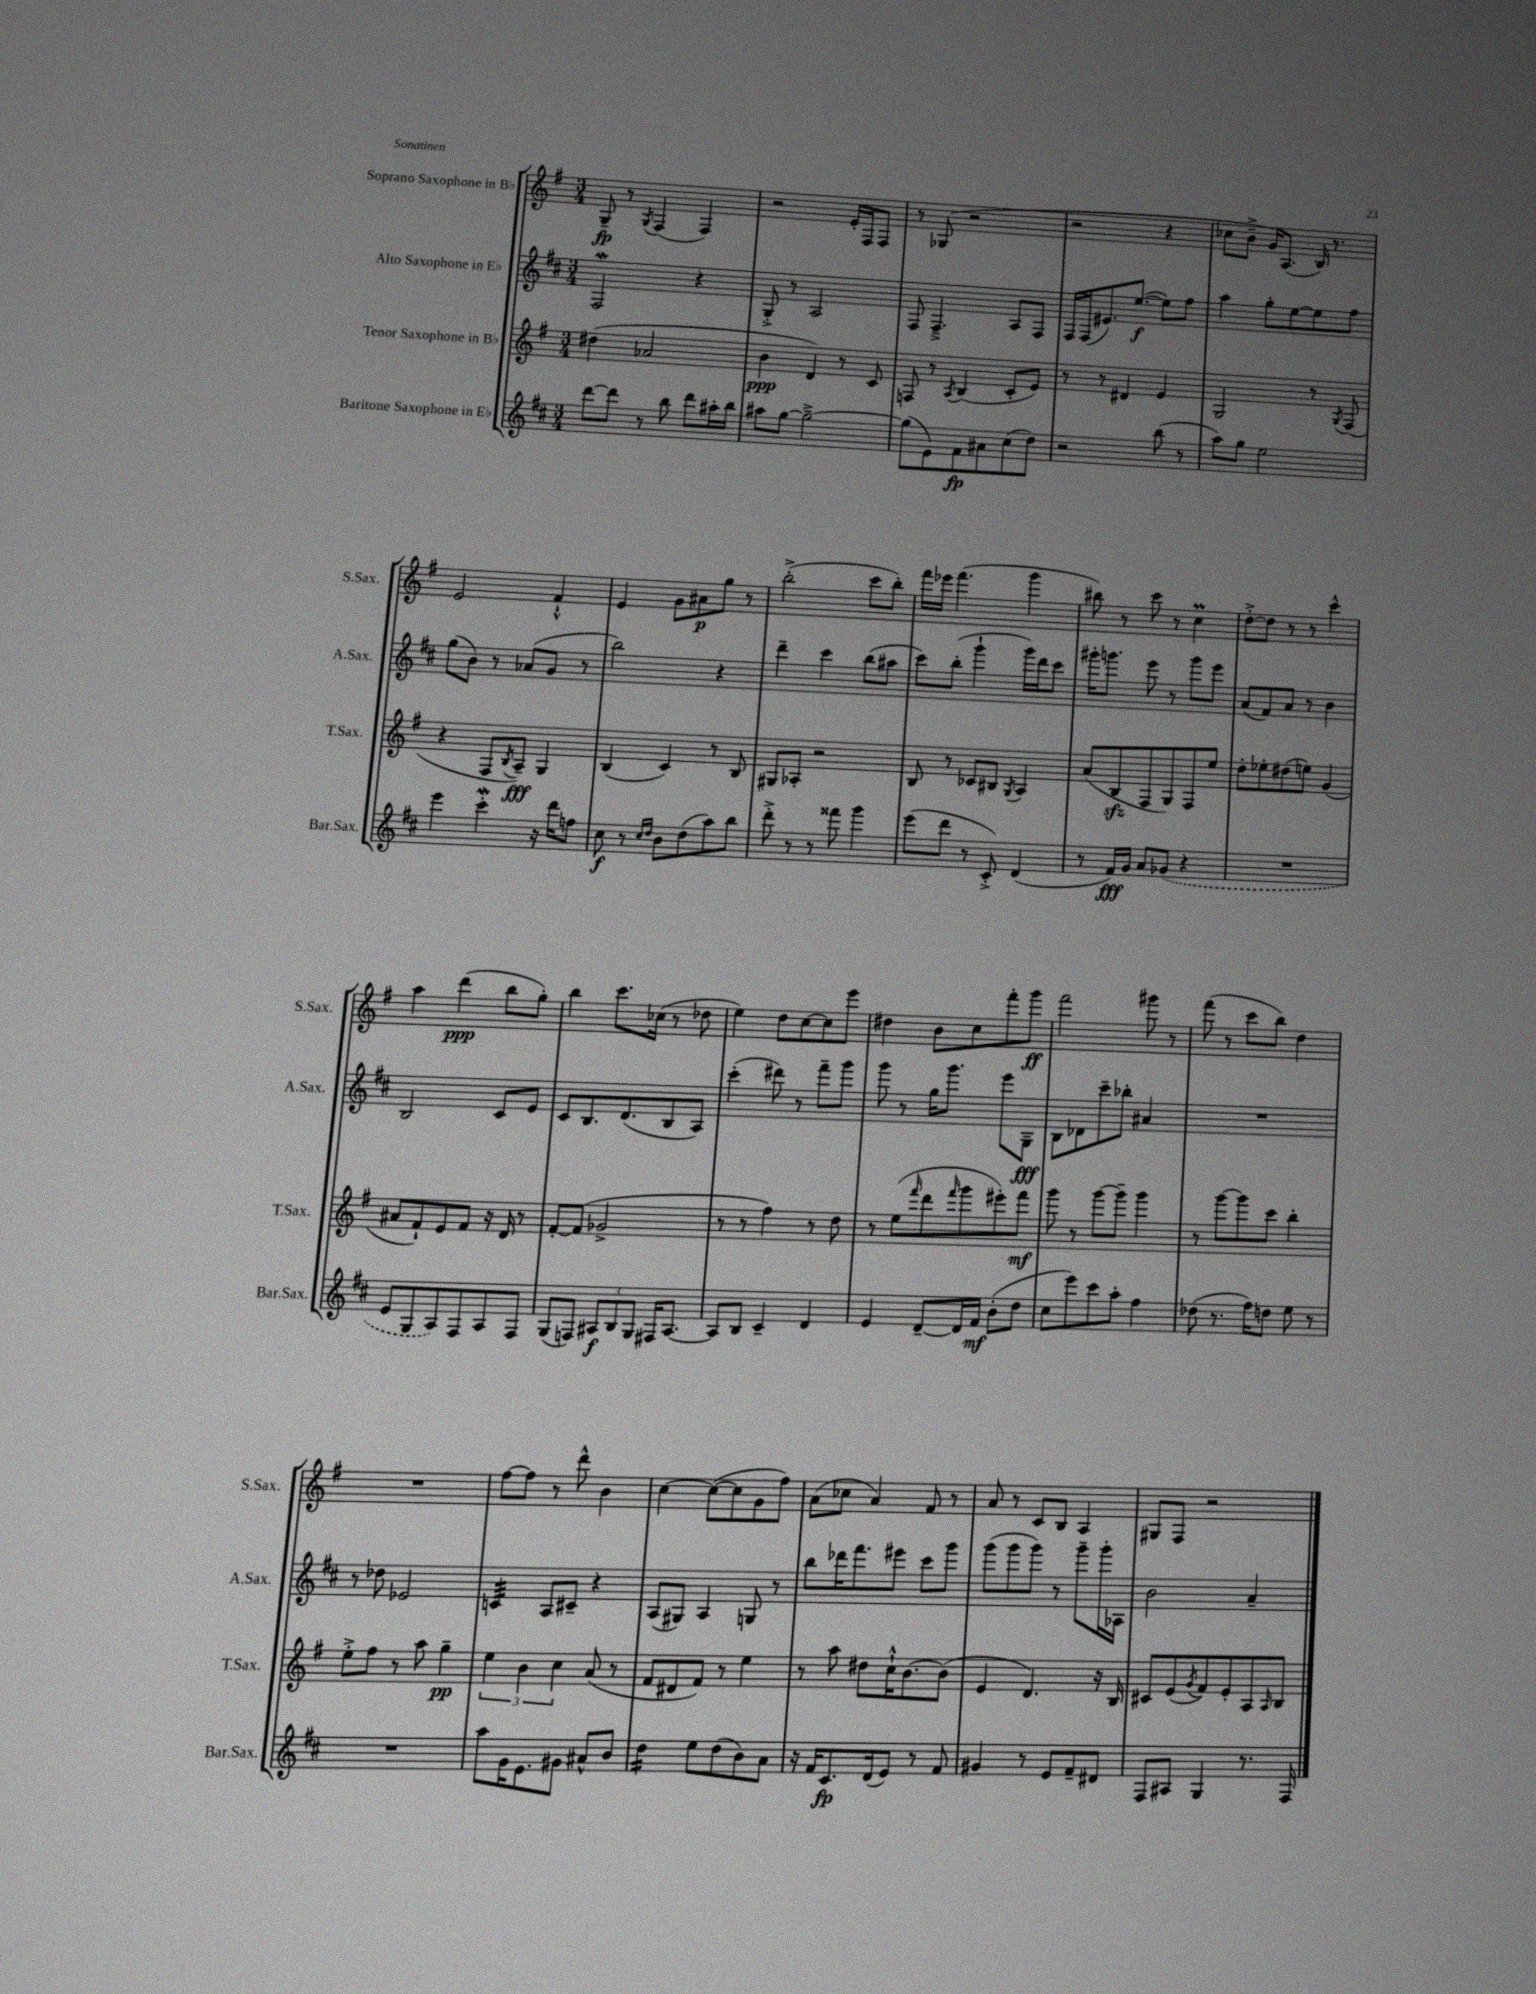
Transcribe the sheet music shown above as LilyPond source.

<<
\new StaffGroup <<
\new Staff = "s0" \with { instrumentName = "Soprano Saxophone in Bb" shortInstrumentName = "S.Sax." } {
    \clef treble \key g \major \numericTimeSignature \time 3/4
    g8--\fp r8 \acciaccatura { g8 } fis4( fis4) |
    r2 e'16-. fis16 fis8 |
    r8 ges8( r2 |
    r2 r4 |
    ces''8 b'8---> g'16) a8.( b16) r8. |
    e'2 fis'4-!-^ |
    e'4 g'8 ais'8\p g''8 r8 |
    b''2-.->( c'''8 b''8-.) |
    fis'''16 ees'''16 fis'''4.( g'''4 |
    bis''8) r8 c'''8 r8 c''4\prall |
    d''8~-.-> d''8 r8 r8 c'''4-^ |
    a''4 d'''4\ppp( b''8 g''8-.) |
    b''4 c'''8. ces''16( r8 des''8 |
    e''4) d''8 c''8~ c''8 e'''8 |
    dis''4 b'8 c''8 fis'''8-. g'''8\ff |
    fis'''2 gis'''8 r8 |
    fis'''8( r8 c'''8 b''8) d''4 |
    R2. |
    fis''8~ fis''8 r8 d'''8-^ b'4 |
    c''4~ c''8~( c''8 g'8 fis''8) |
    a'8( ces''8 a'4) fis'8 r8 |
    a'8 r8 c'8 b8 a4 |
    gis8 fis8 r2 \bar "|." |
}
\new Staff = "s1" \with { instrumentName = "Alto Saxophone in Eb" shortInstrumentName = "A.Sax." } {
    \clef treble \key d \major \numericTimeSignature \time 3/4
    fis2\mordent r4 |
    g8-.-> r8 a2 |
    fis8 fis4.---> a8 fis8 |
    fis16 fis16( eis'8.) e''8.~\f( e''8) fis''8 |
    a''4 g''8-. e''8~ e''8 fis''8 |
    g''8( b'8) r8 aes'8( g'8 r8 |
    b''2) r4 |
    d'''4-- cis'''4 b''8( ais''8 |
    cis'''8) b''8-.( g'''4-! g'''16) d'''16 cis'''8 |
    gis'''16-. g'''8. e'''8 r8 g'''8 e'''8 |
    a'8( fis'8) a'8 r8 b'4 |
    b2 cis'8 e'8 |
    cis'8 b8. d'8.( b8 a8) |
    cis'''4-.( dis'''8) r8 fis'''8-- g'''8 |
    g'''8 r8 g''16 g'''8. e'''8 g8--\fff |
    b8 des'8 cis'''8-- bes''8-. ais'4 |
    R2. |
    r8 des''8 ees'2 |
    c'4:32 a8 cis'8-- r4 |
    a8( gis8) a4 g8 r8 |
    b''8 des'''16 fis'''8. eis'''8 cis'''8 g'''8 |
    g'''8( g'''8 g'''8) r8 g'''8-- g'''16-. aes16 |
    b'2 a'4-- \bar "|." |
}
\new Staff = "s2" \with { instrumentName = "Tenor Saxophone in Bb" shortInstrumentName = "T.Sax." } {
    \clef treble \key g \major \numericTimeSignature \time 3/4
    dis''4( aes'2 |
    b'4\ppp d'4) r8 c'8 |
    f8 r8 \acciaccatura { a8 } b4( c'8-. e'8) |
    r8 r8 dis'4 e'4 |
    g2 r8 \acciaccatura { g8 } fis8( |
    r4 fis8 \acciaccatura { b8 } a8--\fff) g4 |
    b4( c'4) r8 b8 |
    gis8 aes8-. r2 |
    b8 r8 ces'8 bis8 \acciaccatura { g8 } a4 |
    a'8( b8\sfz fis8 g8) fis8 e''8 |
    d''8-. ees''8-. dis''8( e''8) g'4( |
    ais'8 fis'8-!) e'8 fis'8 r16 d'16 r8 |
    fis'8~-. fis'8( ges'2-> |
    r8 r8 fis''4) r8 d''8 |
    r8 e''8( \grace { fis'''16 } d'''8 \grace { fis'''16 } g'''8 eis'''8-.) fis'''8\mf |
    g'''8 r8 g'''8~ g'''8-- g'''4 |
    r8 g'''8~ g'''8 c'''8 b''4-. |
    e''8-.-> fis''8 r8 a''8 g''4--\pp |
    \tuplet 3/2 { e''4 b'4 c''4 } a'8( r8 |
    fis'8 dis'8 fis'8) r8 e''4 |
    r8 a''8 dis''8 c''16-!-^ b'8.~ b'8( |
    e'4 d'4.) r16 b16 |
    cis'8 e'8( \acciaccatura { g'8 } fis'8) e'8-. a8 \grace { a16 } b8 \bar "|." |
}
\new Staff = "s3" \with { instrumentName = "Baritone Saxophone in Eb" shortInstrumentName = "Bar.Sax." } {
    \clef treble \key d \major \numericTimeSignature \time 3/4
    d'''8~ d'''8 r8 b''8 d'''8 ais''16-. b''16 |
    ais''8 g''8~ g''2~---> |
    g''8( e'8) fis'8\fp ais'8 cis''8( d''8) |
    r2 b''8( r8 |
    a''8) g''8 e''2 |
    e'''4 cis'''4-.\mordent r16 d'''16 f''8 |
    cis''8\f r8 \grace { cis''16 d''16 } b'8 d''8( a''8) b''8 |
    d'''8-.-> r8 r8 fisis'''8 g'''4 |
    e'''8( d'''8 r8 cis'8-.->) d'4( |
    r8 fis'16\fff) g'16 a'8 \once \slurDashed ges'8( r4 |
    R2. |
    e'8 g8 a8) fis8 a8 fis8 |
    g8( f8) \tuplet 3/2 { ais8\f b8 g8 } fis16 ais8.~ |
    ais8 b8 cis'4-- d'4 |
    e'4 d'8~-- d'16 fis'16\mf b'8-.( d''8 |
    cis''8 e'''8) cis'''8 a''8-. fis''4 |
    des''8( r8. fis''16) d''8 e''8 r8 |
    R2. |
    a''8 g'16 e'8. gis'8 ais'8-^ b'8 |
    d''4:16 e''8 d''8( b'8) a'8 |
    r16 fis'16 cis'8.\fp d'16( e'8) r8 fis'8 |
    gis'4 r8 e'8 fis'8-- dis'8 |
    fis8 ais8 g4 r8. fis16 \bar "|." |
}
>>
>>
\layout { \context { \Score \remove "Bar_number_engraver" } }
